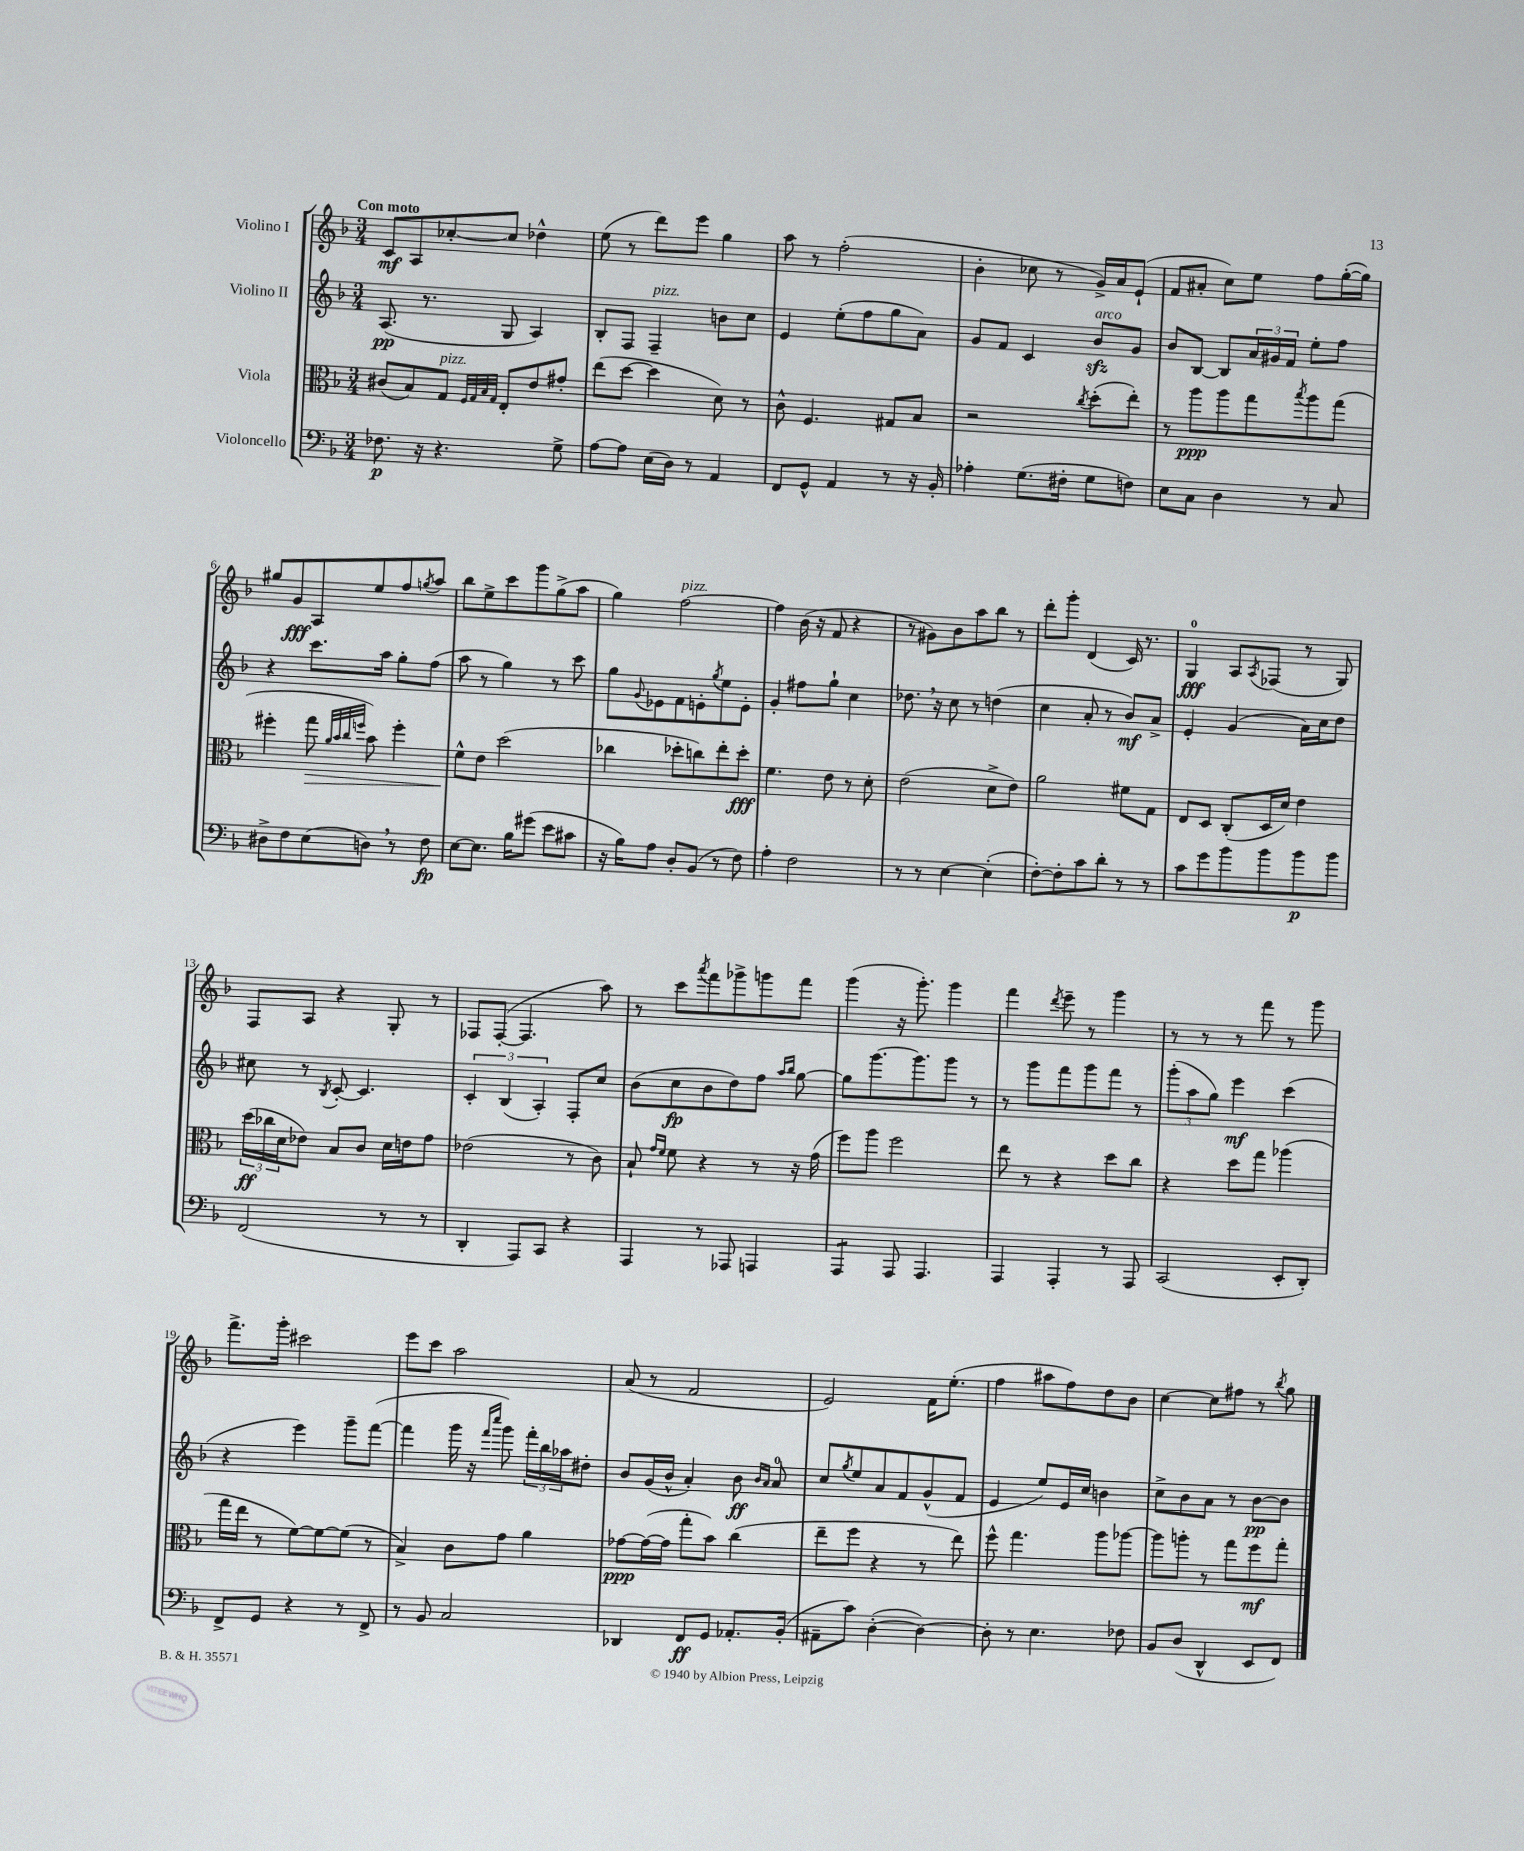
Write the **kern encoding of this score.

**kern	**kern	**kern	**kern
*staff4	*staff3	*staff2	*staff1
*clefF4	*clefC3	*clefG2	*clefG2
*k[b-]	*k[b-]	*k[b-]	*k[b-]
*M3/4	*M3/4	*M3/4	*M3/4
8.F-	(8c#	(8.A	8c
.	8B-)	.	8A
16r	.	8.r	.
4.r	8G	.	[8cc-'
.	32qqF	.	.
.	32qqG	.	.
.	32qqB-	.	.
.	32qqG	.	.
.	8E'	8G	8cc-]
.	8e	4A)	4dd-^^
8G^	8g#'	.	.
=	=	=	=
[8A	(8ee	8B-'	(8ee
8A]	[8dd	8F	8r
(16E	4dd]	4F~	8ddd)
16D)	.	.	.
8r	.	.	8eee
4AA	8d)	8b	4gg
.	8r	8cc	.
=	=	=	=
8FF	8c^^	4e	8aa
8GG^^	4.F	.	8r
4AA	.	(8ee'	(2ff'
.	.	8ff	.
8r	8G#	8gg	.
16r	8B-	8a)	.
16BB-'	.	.	.
=	=	=	=
4A-'	2r	8g	4b-'
.	.	8f	.
(8.G	.	4c	8cc-
.	.	.	8r
16F#'	.	.	.
.	8qcc	.	.
8G	(8dd'	8b-	16g^)
.	.	.	16a
8F)	8ee')	8g	(8e`
=	=	=	=
8E	8r	8b-	8f
8C	8aa	[8B-	8a#'
4D	8aa	8B-]	8cc)
.	8gg	24a	8ee
.	.	24g#	.
.	.	24f	.
.	8qbb-	.	.
8r	8aa	8ee'	8ff
8C	(8gg	8ff	([16gg'
.	.	.	16gg])
=	=	=	=
8D#^	4ff#'	4r	8gg#
8F	.	.	8g
(8E	8gg	8.ccc	8A
.	32qqa	.	.
.	32qqb-	.	.
.	32qqcc	.	.
.	32qqff	.	.
8D)	8b-)	.	8ee
.	.	16aa	.
8r	4ff'	8gg'	8ff
.	.	.	8qgg
8F	.	(8ff	8aa
=	=	=	=
[8E	8f^^	8aa	8bb-
8.E]	8e	8r	8ee^
.	(2dd	4gg)	8ccc
16B-	.	.	.
(8g#	.	.	8ggg
8e	.	8r	(8gg^
8c#	.	8ccc	8aa
=	=	=	=
16r	4cc-	8gg	4gg)
16B-)	.	.	.
.	.	8qqg	.
8A	.	8e-	.
8D'	8dd-'	8f	[2ff
(8BB-	8cc)	8e'	.
.	.	8qgg	.
8r	8ee'	8ee	.
8F)	8dd-'	8e'	.
=	=	=	=
4A'	4.f	4g'	4ff]
2F	.	8ff#	(16b-
.	.	.	16r
.	8e	8gg`	8f
.	8r	4cc	4r
.	8d'	.	.
=	=	=	=
8r	(2e	8.dd-	8r
8r	.	.	8g#)
.	.	16r	.
[4E	.	8cc	8b-
.	.	8r	8aa
(4E']	8d^	(4dd	8bb-
.	8e)	.	8r
=	=	=	=
[8F')	2a	4cc	8ddd'
8F']	.	.	8ggg'
8c	.	8a'	(4d
8d'	.	8r	.
8r	8f#	8b-)	16c)
.	.	.	8.r
8r	8G	8a^	.
=	=	=	=
8c	8E	4e'	4G
8g	8D	.	.
8b-	(8C'	(4g	8A
.	.	.	8qA
8b-	16D	.	(8F-
.	16d)	.	.
8b-	4e	16a)	8r
.	.	16cc	.
8b-	.	8dd	8G)
=	=	=	=
(2FF	(24dd	8cc#	8F
.	24cc-	.	.
.	24d	.	.
.	8e-)	8r	8A
.	.	8qB-	.
.	8B-	[8c'	4r
.	8c	4.c]	.
8r	16d	.	8G'
.	16e	.	.
8r	8g	.	8r
=	=	=	=
4DD'	(2e-	6c'	8F-
.	.	.	([8F-'
.	.	(6B-	.
8AAA)	.	.	4.F-]
.	.	6A')	.
8CC	.	.	.
4r	8r	8F'	.
.	8c)	8cc	8aa)
=	=	=	=
4AAA	8B-`	(8b-	8r
.	16qqg	.	.
.	16qqf	.	.
.	8f	8cc	8ccc
.	.	.	8qaaa
8r	4r	8b-	8fff
8AAA-	.	8dd)	8ggg-^
4AAA	8r	8ff	8ggg
.	.	16qqaa	.
.	.	16qqbb-	.
.	16r	[8gg	8fff
.	(16g	.	.
=	=	=	=
4AAA	8ff)	8gg]	(4ggg
.	8aa	[8.ggg	.
8AAA	2ff	.	16r
.	.	8.ggg]	8.ggg')
4.AAA	.	.	.
.	.	8ggg	4ggg
.	.	8r	.
=	=	=	=
4AAA	8ee	8r	4fff
.	8r	8ggg	.
.	.	.	8qddd
4AAA'	4r	8fff	8eee~
.	.	8ggg	8r
8r	8dd	8fff	4ggg
8AAA	8cc	8r	.
=	=	=	=
(2CC	4r	(12ggg'	8r
.	.	12aa	.
.	.	.	8r
.	.	12gg)	.
.	8dd	4eee	8r
.	8gg	.	8fff
8EE'	(4aa-	(4ccc	8r
8DD')	.	.	8ggg
=	=	=	=
8FF^	16gg	4r	8.fff^
.	16ee	.	.
8GG	8r	.	.
.	.	.	16ggg'
4r	[8f)	4eee)	2ccc#
.	8f_	.	.
8r	(8f]	8ggg~	.
8FF^	8r	([8fff	.
=	=	=	=
8r	4B-^)	4fff]	8eee
8BB-	.	.	8ccc
2C	8c	16ggg	2aa
.	.	16r	.
.	.	16qqfff	.
.	.	16qqcccc	.
.	8g	8ggg)	.
.	4a	24fff'	.
.	.	24bb-	.
.	.	24aa-	.
.	.	8dd#'	.
=	=	=	=
4DD-	[8g-	8b-	(8a
.	(16g-_	(16g	8r
.	16g-]	16b-^^	.
8FF	8gg'	4a')	2f
8GG	8b-)	.	.
8.AA-'	(4cc	8b-	.
.	.	16qqb-	.
.	.	16qqa	.
.	.	8a	.
(16BB-'	.	.	.
=	=	=	=
8AA#~	8ee~	8cc	2e)
.	.	8qgg	.
8c)	8ff	8ee	.
([4D'	4r	8a	.
.	.	8f	.
4D_)	8r	(8g^^	16f
.	.	.	(8.ee'
.	8ee)	8f	.
=	=	=	=
8D']	8ff^^	4e	4ff
8r	4.gg	.	.
4.E	.	8ee)	8aa#
.	.	16e	8ff)
.	.	16cc	.
.	8aa	4b	8dd
8F-	[8aa-	.	8b-
=	=	=	=
8BB-	8aa-]	8cc^	[4cc
(8D	8aa'	8b-	.
4DD^^	8r	8a	8cc]
.	8gg	8r	8ff#
8EE	8ff	[8b-	8r
.	.	.	8qbb-
8FF)	8gg'	8b-]	8gg
==	==	==	==
*-	*-	*-	*-
